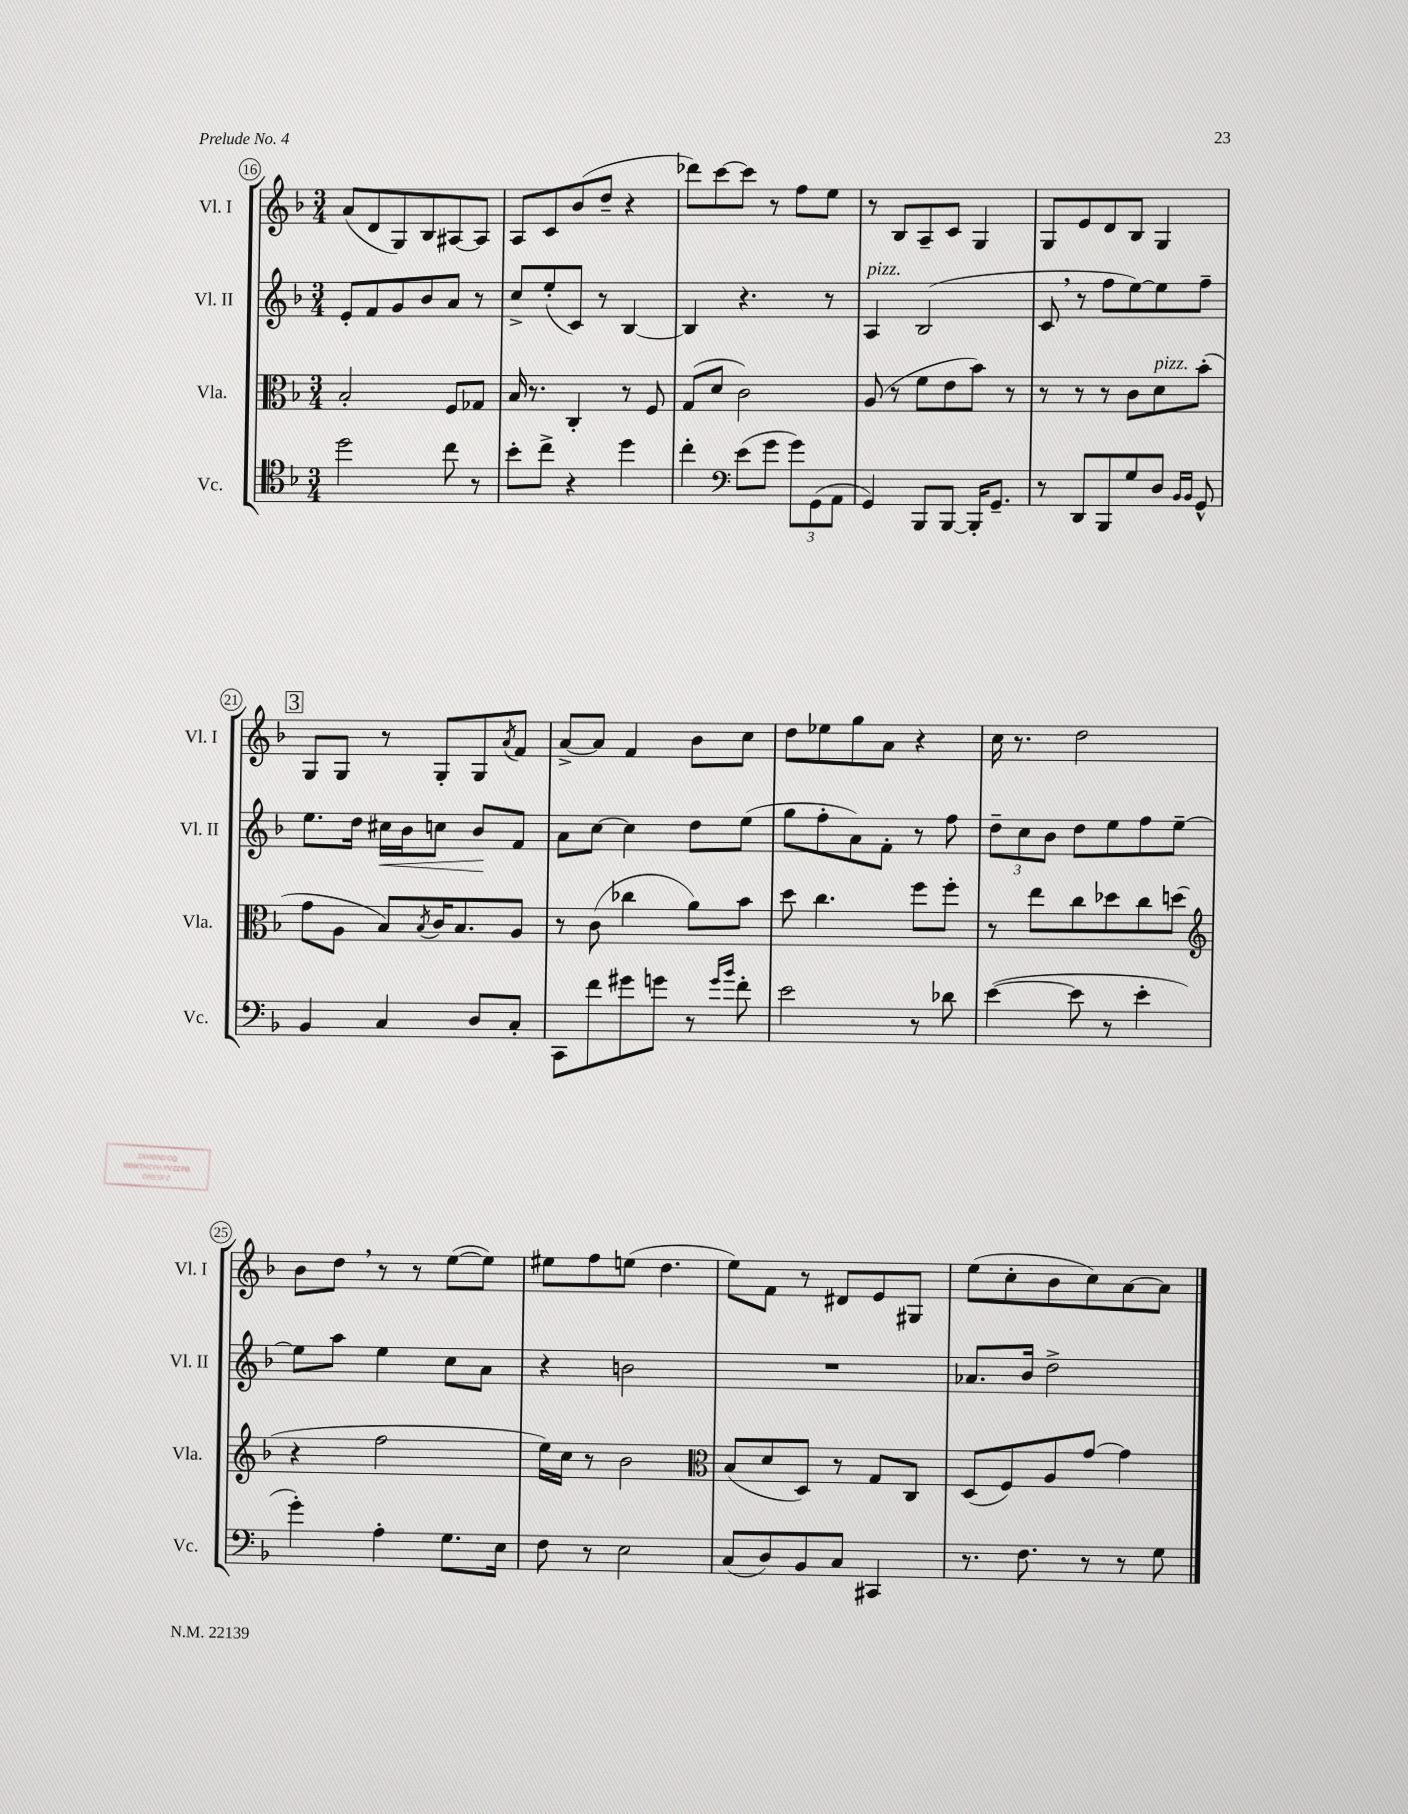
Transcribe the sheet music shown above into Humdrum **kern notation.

**kern	**kern	**kern	**dynam	**kern
*part4	*part3	*part2	*part2	*part1
*staff4	*staff3	*staff2	*staff2	*staff1
*I"Vc.	*I"Vla.	*I"Vl. II	*	*I"Vl. I
*I'Vc.	*I'Vla.	*I'Vl. II	*	*I'Vl. I
*clefC4	*clefC3	*clefG2	*	*clefG2
*k[b-]	*k[b-]	*k[b-]	*	*k[b-]
*M3/4	*M3/4	*M3/4	*	*M3/4
=16	=16	=16	=16	=16
2dd\	2B-'/	8e'/L	.	(8a/L
.	.	8f/	.	8d/
.	.	8g/	.	8G/)
.	.	8b-/	.	8B-/
8cc\	8F/L	8a/J	.	[8A#X/
8r	8G-X/J	8r	.	8A#/J]
=17	=17	=17	=17	=17
8b-'\L	16B-/	8cc^/L	.	8A/L
.	8.r	.	.	.
8cc^\J	.	(8ee'/	.	8c/
4r	4C'/	8c/J)	.	(8b-/
.	.	8r	.	8dd~/J
4dd\	8r	[4B-/	.	4r
.	8F/	.	.	.
=18	=18	=18	=18	=18
4cc'\	(8G/L	4B-/]	.	8ddd-X\L)
.	8d/J	.	.	[8ccc\
*clefF4	*	*	*	*
(8e\L	2c\)	4.r	.	8ccc\J]
8g\J	.	.	.	8r
12g\L)	.	.	.	8ff\L
(12GG\	.	.	.	.
.	.	8r	.	8ee\J
12AA\J	.	.	.	.
=19	=19	=19	=19	=19
!	!	!LO:TX:a:i:t=pizz.	!	!
4GG/)	(8A/	4A/	.	8r
.	8r	.	.	8B-/L
8BBB-/L	8f\L	(2B-/	.	8A~/
[8BBB-/J	8e\	.	.	8c/J
16BBB-'/KL]	8b-\J)	.	.	4G/
8.GG~/J	.	.	.	.
.	8r	.	.	.
=20	=20	=20	=20	=20
8r	8r	8c,/	.	8G/L
8DD/L	8r	8r	.	8e/
8BBB-/	8r	8ff\L	.	8d/
8G/	8c\L	[8ee\)	.	8B-/J
!	!LO:TX:a:i:t=pizz.	!	!	!
8D/J	8d\	8ee\]	.	4G/
16qqBB-/LL	.	.	.	.
16qqBB-/JJ	.	.	.	.
8GG^^/	(8b-'\J	8ff~\J	.	.
!!LO:LB:g=z
!!LO:REH:place=s1:t=3
=21	=21	=21	=21	=21
4BB-/	8g\L	8.ee\L	.	8G/L
.	8A\J	.	.	8G/J
.	.	16dd\Jk	.	.
!	!	!	!LO:HP:b	!
4C/	8B-/L)	16cc#X\LL	<	8r
.	.	16b-\J	.	.
.	8qB-/	.	.	.
.	16c/K	8ccn\J	.	8G'/L
.	8.B-/	.	.	.
8D/L	.	8b-/L	.	8G/
.	.	.	.	8qa/
8C'/J	8A/J	8f/J	[	8f/J
=22	=22	=22	=22	=22
8CC\L	8r	8a\L	.	[8a^/L
8f\	(8c\	[8cc\J	.	8a/J]
8g#X\	4cc-X\	4cc\]	.	4f/
8gn\J	.	.	.	.
8r	8a\L)	8dd\L	.	8b-\L
16qqg/LL	.	.	.	.
16qqb-/JJ	.	.	.	.
8f'\	8b-\J	(8ee\J	.	8cc\J
=23	=23	=23	=23	=23
2e\	8dd\	8gg\L	.	8dd\L
.	4.cc\	8ff'\	.	8ee-X\
.	.	8a\)	.	8gg\
.	.	8f'\J	.	8a\J
8r	8ff\L	8r	.	4r
8d-X\	8ff'\J	8ff\	.	.
=24	=24	=24	=24	=24
([4e\	8r	12dd~\L	.	16cc\
.	.	.	.	8.r
.	.	12cc\	.	.
.	8ee\L	.	.	.
.	.	12b-\J	.	.
8e\]	8cc\	8dd\L	.	2dd\
8r	8dd-X\	8ee\	.	.
4e'\	8cc\	8ff\	.	.
.	(8ddn\J	[8ee~\J	.	.
!!LO:LB:g=z
=25	=25	=25	=25	=25
*	*clefG2	*	*	*
4g'\)	4r	8ee\L]	.	8b-\L
.	.	8aa\J	.	8dd,\J
4A'\	2ff\	4ee\	.	8r
.	.	.	.	8r
8.G\L	.	8cc\L	.	([8ee\L
.	.	8a\J	.	8ee\J])
16E\Jk	.	.	.	.
=26	=26	=26	=26	=26
8F\	16ee\LL)	4r	.	8ee#X\L
.	16cc\JJ	.	.	.
8r	8r	.	.	8ff\
2E\	2b-\	2bn\	.	(8een\J
.	.	.	.	4.dd\
=27	=27	=27	=27	=27
*	*clefC3	*	*	*
(8C/L	(8B-/L	2.r	.	8ee\L)
8D/)	8d/	.	.	8f\J
8BB-/	8D/J)	.	.	8r
8C/J	8r	.	.	8d#X/L
4CC#X/	8G/L	.	.	8e/
.	8C/J	.	.	8G#X/J
=28	=28	=28	=28	=28
8.r	(8D/L	8.a-X/L	.	(8ee\L
.	8F/)	.	.	8cc'\
8.F\	.	16b-/Jk	.	.
.	8A/	2dd^\	.	8b-\
8r	[8g/J	.	.	8cc\)
8r	4g\]	.	.	[8a\
8G\	.	.	.	8a\J]
==	==	==	==	==
*-	*-	*-	*-	*-
